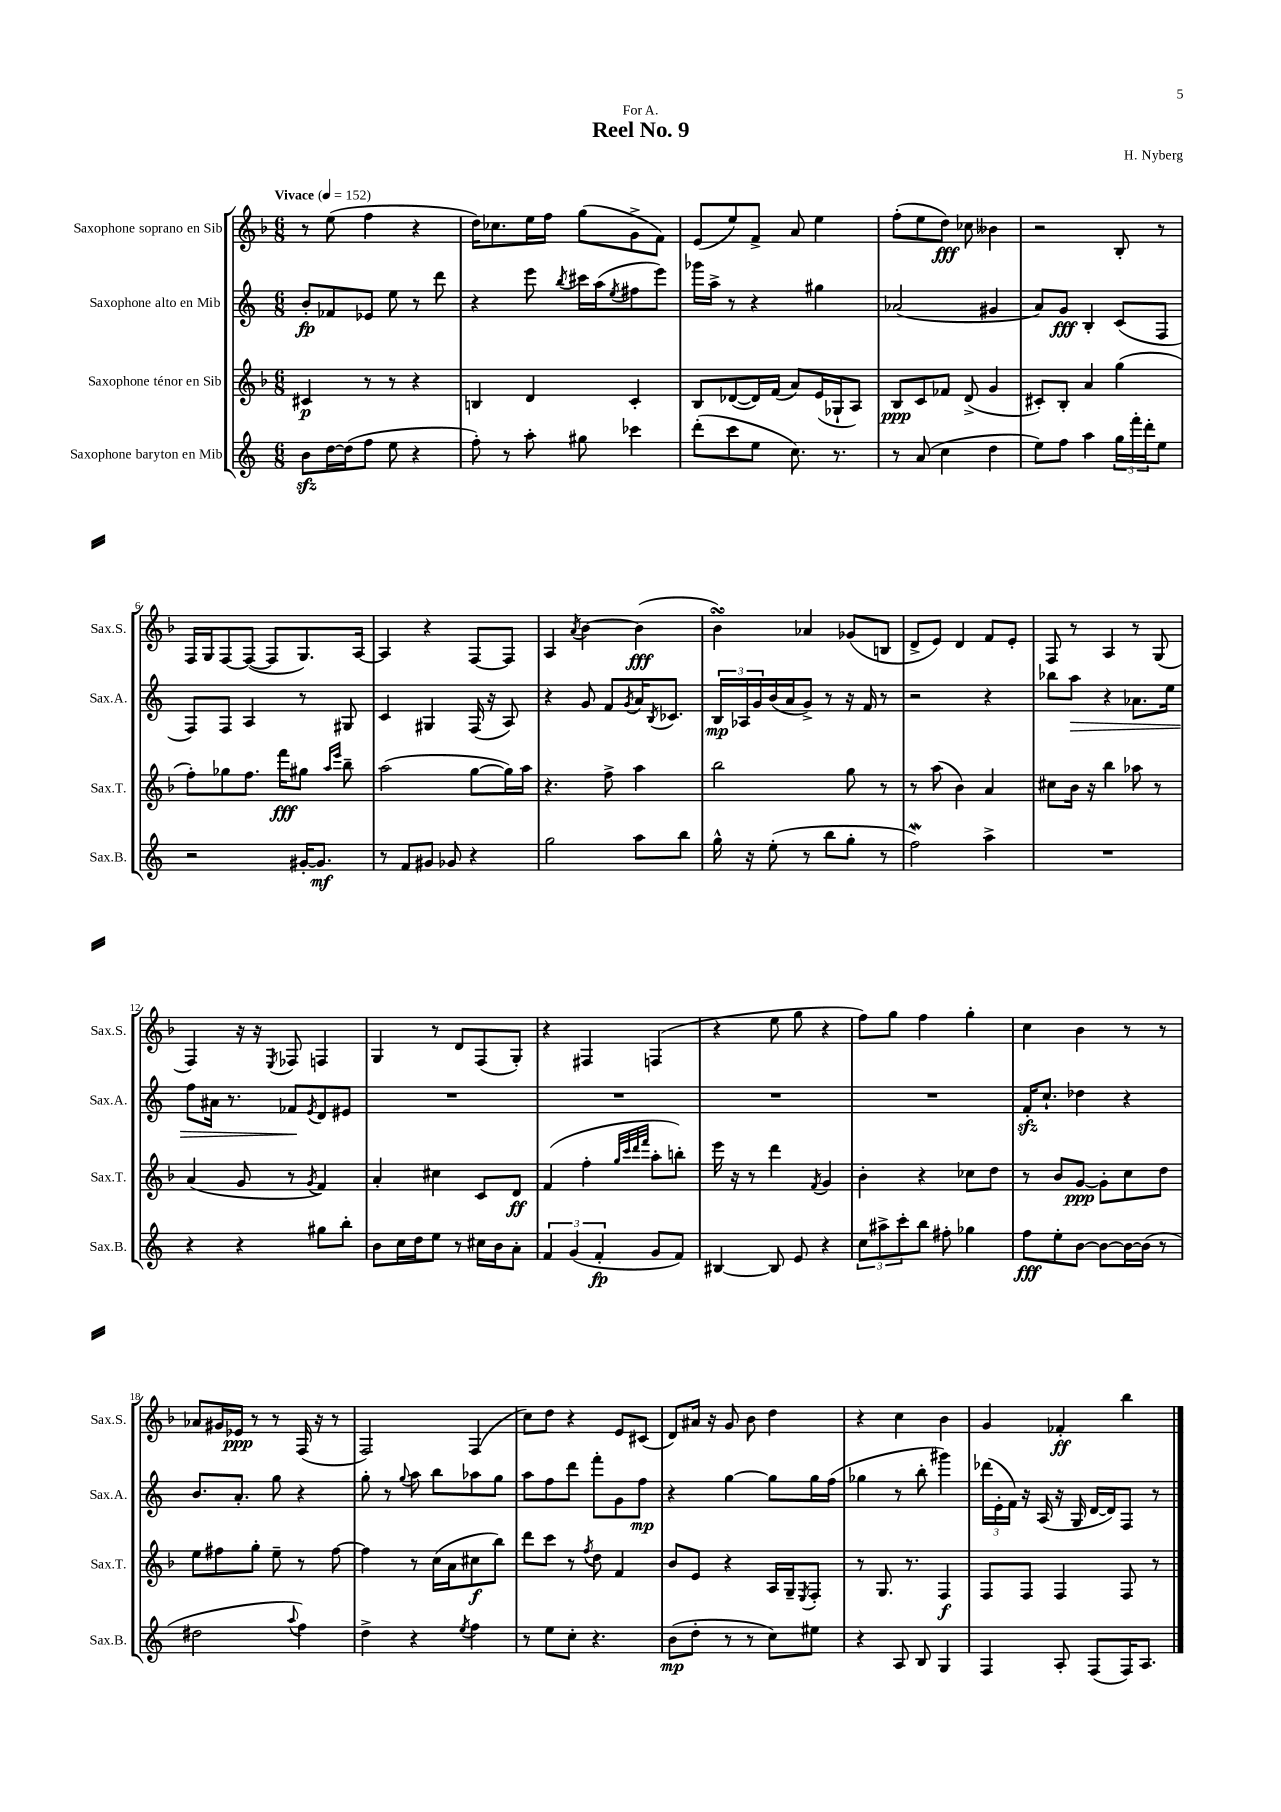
\header { title = "Reel No. 9" composer = "H. Nyberg" dedication = "For A." }
<<
\new StaffGroup <<
\new Staff = "s0" \with { instrumentName = "Saxophone soprano en Sib" shortInstrumentName = "Sax.S." } {
    \clef treble \key f \major \numericTimeSignature \time 6/8 \tempo "Vivace" 4 = 152
    r8 e''8( f''4 r4 |
    d''16) ces''8. e''16 f''16 g''8( g'8-> f'8) |
    e'8( e''8) f'8-> a'8 e''4 |
    f''8-.( e''8 d''8\fff) ces''8 beses'4 |
    r2 bes8-. r8 |
    f16 g16 f8~ f8~( f8 g8.) a16~ |
    a4 r4 f8~ f8 |
    a4 \acciaccatura { a'8 } bes'4~ bes'4\fff( |
    bes'4\turn) aes'4 ges'8( b8 |
    d'8-> e'8) d'4 f'8 e'8-. |
    f8 r8 a4 r8 g8( |
    f4) r16 r16 \acciaccatura { e8 } fes8 f4 |
    g4 r8 d'8 f8( g8-.) |
    r4 fis4 f4( |
    r4 e''8 g''8 r4 |
    f''8) g''8 f''4 g''4-. |
    c''4 bes'4 r8 r8 |
    aes'8 gis'16 ees'16\ppp r8 r8 f16( r16 r8 |
    f2) f4( |
    c''8) d''8 r4 e'8 cis'8( |
    d'8) ais'16 r16 g'8 bes'8 d''4 |
    r4 c''4 bes'4 |
    g'4 fes'4-.\ff bes''4 \bar "|." |
}
\new Staff = "s1" \with { instrumentName = "Saxophone alto en Mib" shortInstrumentName = "Sax.A." } {
    \clef treble \key c \major \numericTimeSignature \time 6/8
    b'8-.\fp fes'8 ees'8 e''8 r8 d'''8 |
    r4 e'''8 \acciaccatura { b''8 } cis'''16 a''16( \acciaccatura { e''8 } fis''8 e'''8) |
    ges'''16 a''16-> r8 r4 gis''4 |
    aes'2( gis'4 |
    a'8) g'8\fff b4-. c'8( f8 |
    f8) f8 a4 r8 gis8 |
    c'4 gis4 f16( r16 a8) |
    r4 g'8 f'8 \acciaccatura { g'8 } a'16 \acciaccatura { b8 } ces'8. |
    \tuplet 3/2 { b16\mp aes16 g'16 } b'16( a'16 g'8->) r8 r16 f'16 r8 |
    r2 r4 |
    bes''8 a''8\> r4 aes'8. e''16 |
    f''8 ais'16 r8. fes'8\! \acciaccatura { e'8 } d'8 eis'8 |
    R2. |
    R2. |
    R2. |
    R2. |
    f'16-.\sfz c''8.-! des''4 r4 |
    b'8. a'8.-. g''8 r4 |
    g''8-. r8 \appoggiatura { g''8 } a''8 b''8 aes''8 g''8 |
    a''8 f''8 d'''8 f'''8-. g'8 f''8\mp |
    r4 g''4~ g''8 g''16 f''16( |
    ges''4 r8 b''8-. gis'''4) |
    \tuplet 3/2 { des'''16( e'16-. f'16) } r16 a16( r16 g16 d'16~ d'16) f8 r8 \bar "|." |
}
\new Staff = "s2" \with { instrumentName = "Saxophone ténor en Sib" shortInstrumentName = "Sax.T." } {
    \clef treble \key f \major \numericTimeSignature \time 6/8
    cis'4\p r8 r8 r4 |
    b4 d'4 c'4-. |
    bes8 des'8~( des'16) f'16( a'8) e'16( ges16-! a8) |
    bes8\ppp c'8 fes'8 d'8->( g'4 |
    cis'8-.) bes8-. a'4 g''4( |
    f''8-.) ges''8 f''8. f'''16\fff gis''8 \grace { a''16 e'''16 } bes''8-- |
    a''2( g''8~ g''16) a''16 |
    r4. f''8-> a''4 |
    bes''2 g''8 r8 |
    r8 a''8( bes'4) a'4 |
    cis''8 bes'16 r16 bes''4 aes''8 r8 |
    a'4( g'8 r8 \acciaccatura { g'8 } f'4) |
    a'4-. cis''4 c'8 d'8\ff |
    f'4( f''4-. \grace { g''32 c'''32 d'''32 f'''32 } a''8-. b''8-.) |
    e'''16 r16 r8 d'''4 \acciaccatura { f'8 } g'4 |
    bes'4-. r4 ces''8 d''8 |
    r8 bes'8 g'8~\ppp g'8-. c''8 d''8 |
    e''8 fis''8 g''8-. e''8-- r8 fis''8~ |
    fis''4 r8 c''16( a'16 cis''8\f bes''8) |
    d'''8 c'''8 r8 \acciaccatura { f''8 } d''8 f'4 |
    bes'8 e'8 r4 a16 g16-- \acciaccatura { e8 } f8-. |
    r8 g8. r8. f4\f |
    f8 f8 f4 f8 r8 \bar "|." |
}
\new Staff = "s3" \with { instrumentName = "Saxophone baryton en Mib" shortInstrumentName = "Sax.B." } {
    \clef treble \key c \major \numericTimeSignature \time 6/8
    b'8\sfz d''16~ d''16( f''8 e''8 r4 |
    f''8-.) r8 a''8-. gis''8 ces'''4 |
    d'''8-.( c'''8 e''8 c''8.) r8. |
    r8 a'8( c''4 d''4 |
    e''8) f''8 a''4 \tuplet 3/2 { g''16 f'''16-. d'''16-. } e''8 |
    r2 gis'16~-. gis'8.\mf |
    r8 f'8 gis'8 ges'8 r4 |
    g''2 a''8 b''8 |
    g''16-^ r16 e''8-.( r8 b''8 g''8-. r8 |
    f''2\mordent) a''4-> |
    R2. |
    r4 r4 gis''8 b''8-. |
    b'8 c''16 d''16 e''8 r8 cis''16 b'16 a'8-. |
    \tuplet 3/2 { f'4 g'4( f'4-.\fp } g'8 f'8) |
    bis4~ bis8 e'8 r4 |
    \tuplet 3/2 { c''8 ais''8-> c'''8-. } b''8 fis''8-. ges''4 |
    f''8\fff e''8-. b'8~ b'8~ b'16~ b'16( r8 |
    dis''2 \appoggiatura { a''8 } f''4) |
    d''4-> r4 \acciaccatura { e''8 } f''4 |
    r8 e''8 c''8-. r4. |
    b'8\mp( d''8-. r8 r8 c''8) eis''8 |
    r4 a8 b8 g4 |
    f4 a8-. f8( f16) a8. \bar "|." |
}
>>
>>
